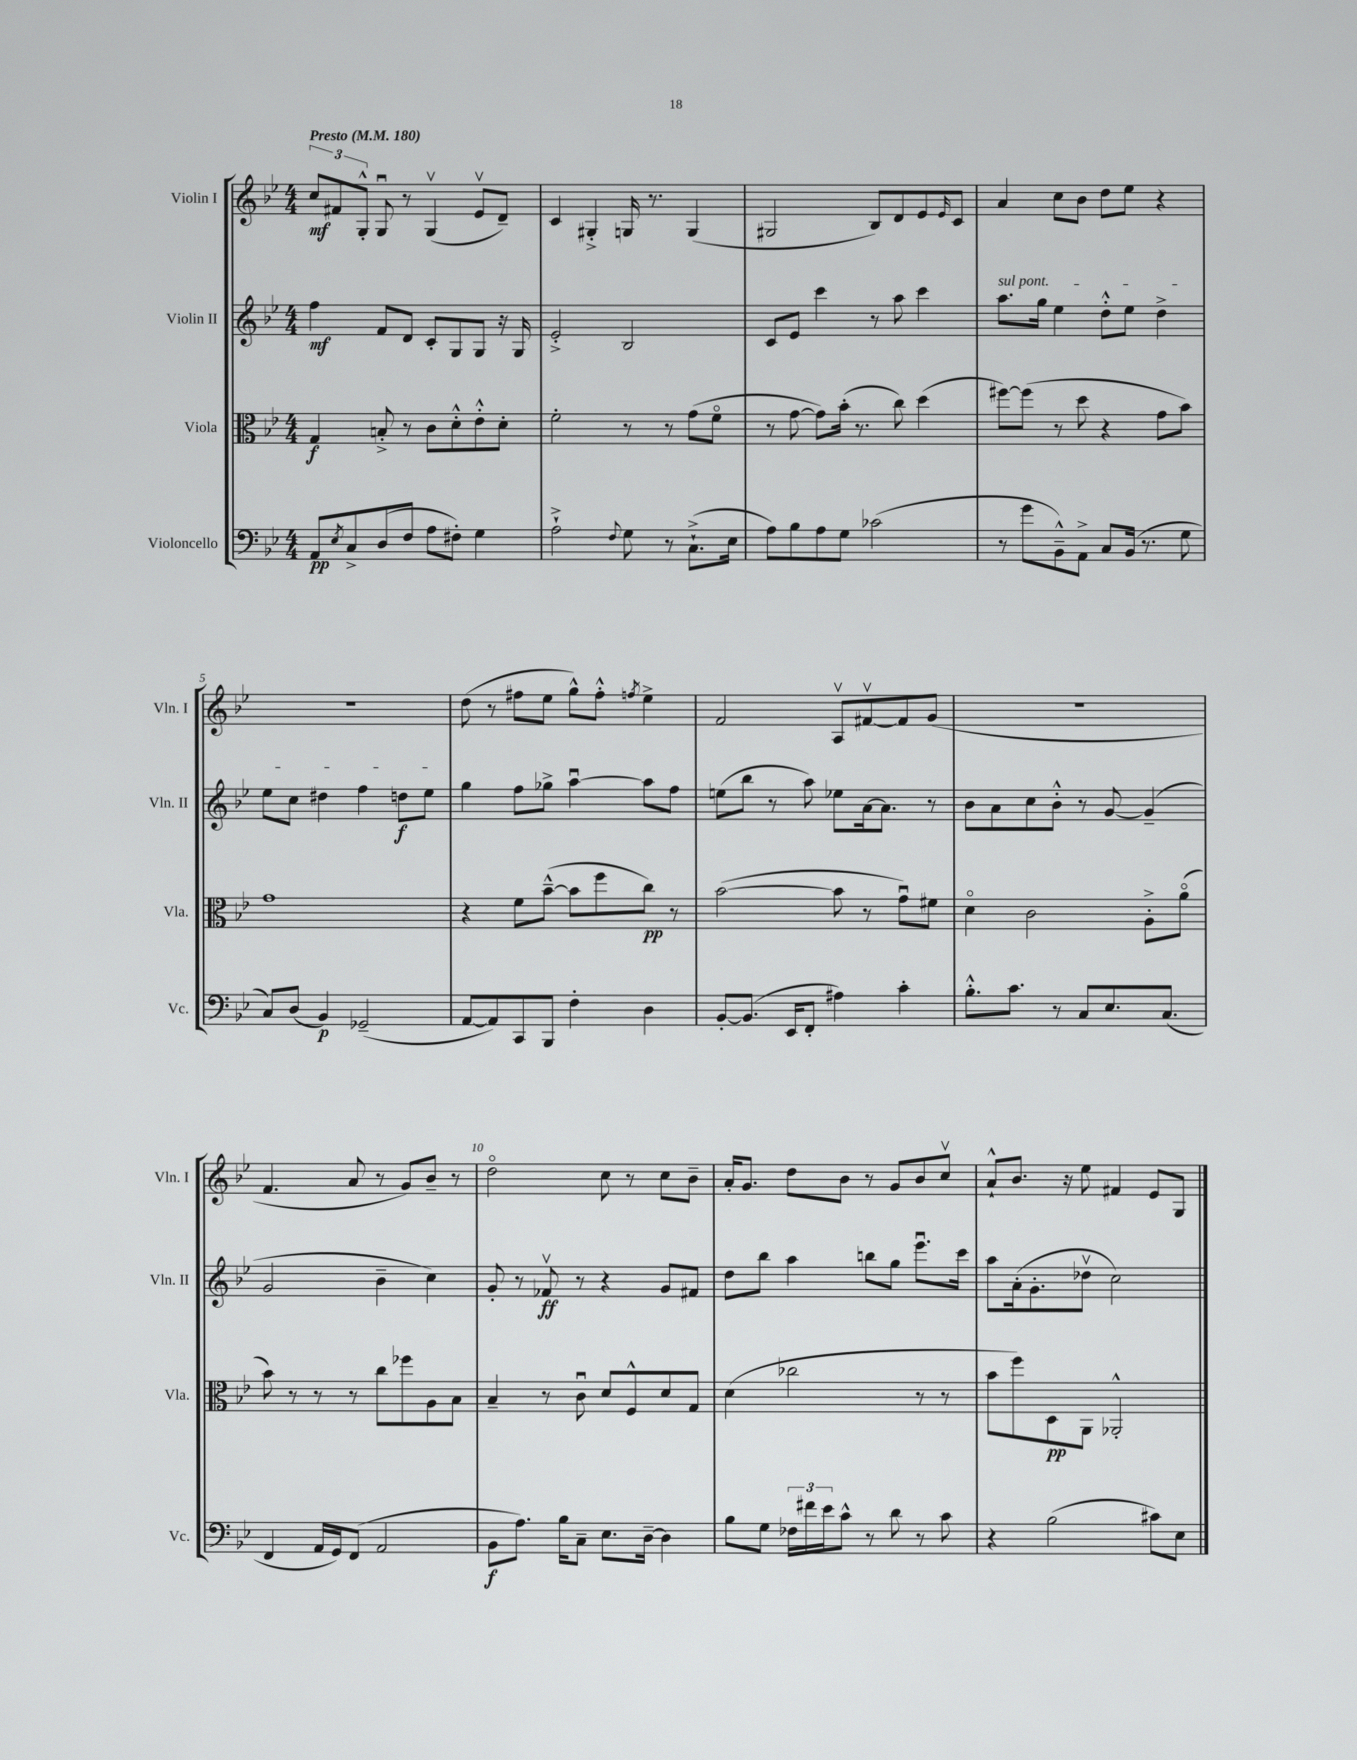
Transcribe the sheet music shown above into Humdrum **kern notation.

**kern	**dynam	**kern	**dynam	**kern	**dynam	**kern	**dynam
*part4	*part4	*part3	*part3	*part2	*part2	*part1	*part1
*staff4	*staff4	*staff3	*staff3	*staff2	*staff2	*staff1	*staff1
*I"Violoncello	*	*I"Viola	*	*I"Violin II	*	*I"Violin I	*
*I'Vc.	*	*I'Vla.	*	*I'Vln. II	*	*I'Vln. I	*
*clefF4	*	*clefC3	*	*clefG2	*	*clefG2	*
*k[b-e-]	*	*k[b-e-]	*	*k[b-e-]	*	*k[b-e-]	*
*M4/4	*	*M4/4	*	*M4/4	*	*M4/4	*
*MM180	*	*MM180	*	*MM180	*	*MM180	*
=1	=1	=1	=1	=1	=1	=1	=1
!	!	!	!	!	!	!LO:TX:a:B:t=Presto	!
8AA/L	pp	4G/	f	4ff\	mf	12cc/L	mf
.	.	.	.	.	.	12f#X/	.
8qE-/	.	.	.	.	.	.	.
8C^/	.	.	.	.	.	.	.
.	.	.	.	.	.	12G'^^/J	.
(8D/	.	8Bn'^/	.	8f/L	.	8Gu/	.
8F/J	.	8r	.	8d/J	.	8r	.
8A\L	.	8c\L	.	8c'/L	.	(4Gv/	.
8F#X'\J)	.	8d'^^\	.	8G/	.	.	.
4G\	.	8e-'^^\	.	8G/J	.	8e-v/L	.
.	.	8d'\J	.	16r	.	8d~/J)	.
.	.	.	.	16G/	.	.	.
=2	=2	=2	=2	=2	=2	=2	=2
2A`^\	.	2f'\	.	2e-'^/	.	4c/	.
.	.	.	.	.	.	4G#X'^/	.
8qqF/	.	.	.	.	.	.	.
8G\	.	8r	.	2B-/	.	16Gn/	.
.	.	.	.	.	.	8.r	.
8r	.	8r	.	.	.	.	.
(8.C`^\L	.	(8g\L	.	.	.	(4G/	.
.	.	8f\J	.	.	.	.	.
16E-\Jk	.	.	.	.	.	.	.
=3	=3	=3	=3	=3	=3	=3	=3
8A\L)	.	8r	.	8c/L	.	2G#X/	.
8B-\	.	[8g\	.	8e-/J	.	.	.
8A\	.	8g\L])	.	4ccc\	.	.	.
8G\J	.	(16b-'\Jk	.	.	.	.	.
.	.	8.r	.	.	.	.	.
(2c-X\	.	.	.	8r	.	8B-/L)	.
.	.	8cc\)	.	8aa\	.	8d/	.
.	.	(4dd\	.	4ccc\	.	8e-/	.
.	.	.	.	.	.	16qqe-/	.
.	.	.	.	.	.	8c/J	.
=4	=4	=4	=4	=4	=4	=4	=4
!	!	!	!	!LO:TX:a:i:t=sul pont.	!	!	!
8r	.	[8ff#X\L)	.	8.aa\L	.	4a/	.
8g\L	.	(8ff#\J]	.	.	.	.	.
.	.	.	.	16gg\Jk	.	.	.
8BB-~^^\)	.	8r	.	4ee-\	.	8cc\L	.
8AA^\J	.	8dd\	.	.	.	8b-\J	.
8C/L	.	4r	.	8dd'^^\L	.	8dd\L	.
(16BB-/Jk	.	.	.	8ee-\J	.	8ee-\J	.
8.r	.	.	.	.	.	.	.
.	.	8g\L	.	4dd^\	.	4r	.
8G\	.	8b-\J)	.	.	.	.	.
!!LO:LB:g=z
=5	=5	=5	=5	=5	=5	=5	=5
8C/L)	.	1g	.	8ee-\L	.	1r	.
(8D/J	.	.	.	8cc\J	.	.	.
4BB-/)	p	.	.	4dd#X\	.	.	.
(2GG-X~/	.	.	.	4ff\	.	.	.
.	.	.	.	8ddn\L	f	.	.
.	.	.	.	8ee-\J	.	.	.
=6	=6	=6	=6	=6	=6	=6	=6
[8AA/L	.	4r	.	4gg\	.	(8dd\	.
8AA/])	.	.	.	.	.	8r	.
8CC/	.	8f\L	.	8ff\L	.	8ff#X\L	.
8BBB-/J	.	([8b-~^^\J	.	8gg-X^\J	.	8ee-\J	.
4F'\	.	8b-\L]	.	[4aau\	.	8gg^^\L)	.
.	.	8ff\	.	.	.	8ff#'^^\J	.
.	.	.	.	.	.	8qffn/	.
4D\	.	8cc\J)	pp	8aa\L]	.	4ee-^\	.
.	.	8r	.	8ff\J	.	.	.
=7	=7	=7	=7	=7	=7	=7	=7
[8BB-'/L	.	([2b-\	.	(8een\L	.	2f/	.
(8.BB-/J]	.	.	.	8bb-\J	.	.	.
.	.	.	.	8r	.	.	.
16EE-/KL	.	.	.	.	.	.	.
8FF'/J	.	.	.	8aa\)	.	.	.
4A#X\)	.	8b-\]	.	8ee-X\L	.	8Av/L	.
.	.	8r	.	[16a\k	.	[8f#Xv/	.
.	.	.	.	8.a\J]	.	.	.
4c'\	.	8gu\L)	.	.	.	8f#/]	.
.	.	8f#X\J	.	8r	.	(8g/J	.
=8	=8	=8	=8	=8	=8	=8	=8
8.B-'^^\L	.	4d\	.	8b-\L	.	1r	.
.	.	.	.	8a\	.	.	.
8.c\J	.	.	.	.	.	.	.
.	.	2c\	.	8cc\	.	.	.
8r	.	.	.	8b-'^^\J	.	.	.
8C/L	.	.	.	8r	.	.	.
8.E-/	.	.	.	[8g/	.	.	.
.	.	8A'^\L	.	(4g~/]	.	.	.
(8.C/J	.	.	.	.	.	.	.
.	.	(8a\J	.	.	.	.	.
!!LO:LB:g=z
=9	=9	=9	=9	=9	=9	=9	=9
4FF/	.	8b-\)	.	2g/	.	4.f/	.
.	.	8r	.	.	.	.	.
16AA/LL	.	8r	.	.	.	.	.
16GG/J)	.	.	.	.	.	.	.
(8FF/J	.	8r	.	.	.	8a/	.
2AA/	.	8cc\L	.	4b-~\	.	8r	.
.	.	8ff-X\	.	.	.	8g/L)	.
.	.	8A\	.	4cc\)	.	8b-~/J	.
.	.	8B-\J	.	.	.	8r	.
=10	=10	=10	=10	=10	=10	=10	=10
8BB-\L	f	4B-~/	.	8g'/	.	2dd\	.
8.A\J)	.	.	.	8r	.	.	.
.	.	8r	.	8f-Xv/	ff	.	.
16B-\KL	.	.	.	.	.	.	.
8C~\J	.	8cu\	.	8r	.	.	.
8.E-\L	.	8d/L	.	4r	.	8cc\	.
.	.	8F^^/	.	.	.	8r	.
[16D~\Jk	.	.	.	.	.	.	.
4D\]	.	8d/	.	8g/L	.	8cc\L	.
.	.	8G/J	.	8f#X/J	.	8b-~\J	.
=11	=11	=11	=11	=11	=11	=11	=11
8B-\L	.	(4d\	.	8dd\L	.	16a'/KL	.
.	.	.	.	.	.	8.g/J	.
8G\J	.	.	.	8bb-\J	.	.	.
24F-X\LL	.	2cc-X\	.	4aa\	.	8dd\L	.
24f#X\	.	.	.	.	.	.	.
24e-\J	.	.	.	.	.	.	.
8c^^\J	.	.	.	.	.	8b-\J	.
8r	.	.	.	8bbn\L	.	8r	.
8d\	.	.	.	8gg\J	.	8g/L	.
8r	.	8r	.	8.eee-u\L	.	8b-/	.
8c\	.	8r	.	.	.	8ccv/J	.
.	.	.	.	16ccc\Jk	.	.	.
=12	=12	=12	=12	=12	=12	=12	=12
4r	.	8b-\L	.	8aa\L	.	8a`^^/L	.
.	.	8ff\)	.	(16a'\k	.	8.b-/J	.
.	.	.	.	8.g'\	.	.	.
(2B-\	.	8D\	pp	.	.	.	.
.	.	.	.	.	.	16r	.
.	.	8AA\J	.	8dd-Xv\J	.	8ee-\	.
.	.	2AA-X'^^/	.	2cc\)	.	4f#X/	.
8c#X\L)	.	.	.	.	.	8e-/L	.
8E-\J	.	.	.	.	.	8G/J	.
==	==	==	==	==	==	==	==
*-	*-	*-	*-	*-	*-	*-	*-
